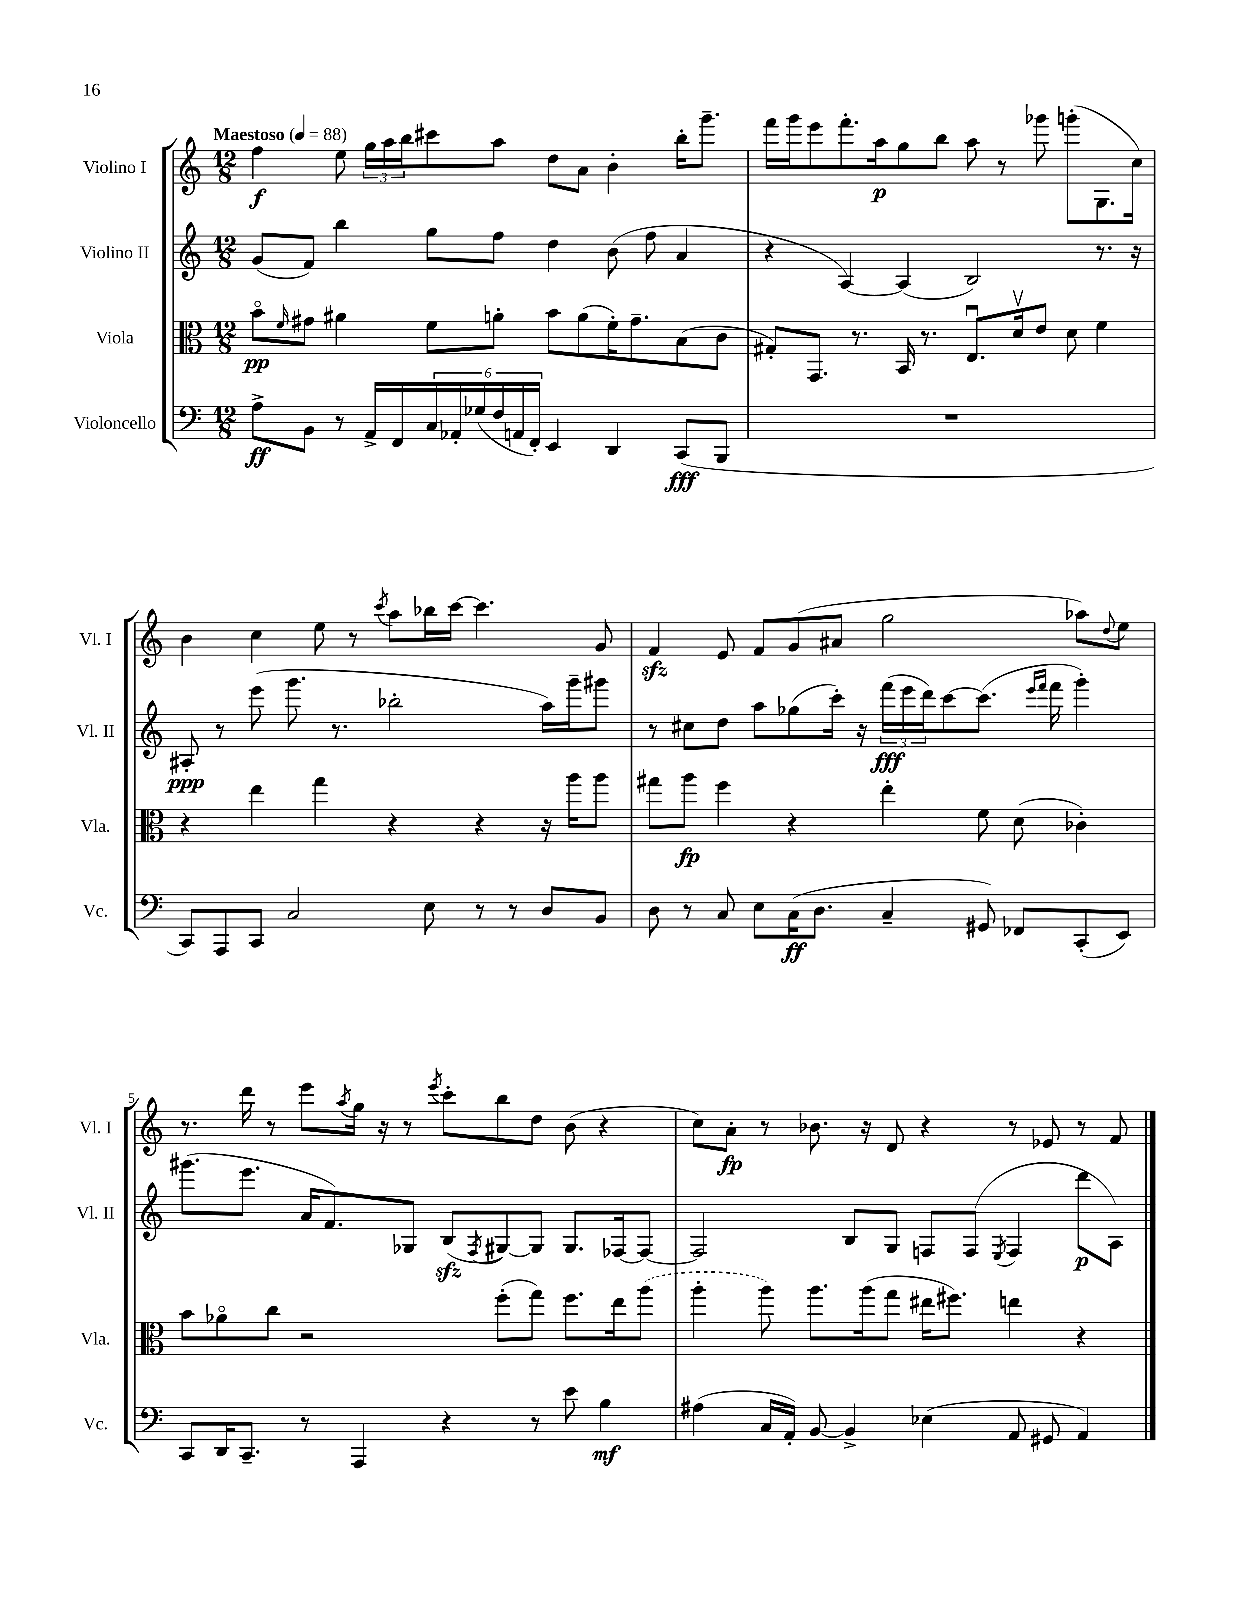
<<
\new StaffGroup <<
\new Staff = "s0" \with { instrumentName = "Violino I" shortInstrumentName = "Vl. I" } {
    \clef treble \key c \major \numericTimeSignature \time 12/8 \tempo "Maestoso" 4 = 88
    f''4\f e''8 \tuplet 3/2 { g''16 a''16 b''16 } cis'''8 a''8 d''8 a'8 b'4-. b''16-. g'''8.-- |
    f'''16 g'''16 e'''8 f'''8.-. a''16\p g''8 b''8 a''8 r8 ges'''8 g'''8-.( g8. c''16) |
    b'4 c''4 e''8 r8 \acciaccatura { c'''8 } a''8 bes''16 c'''16~ c'''4. g'8 |
    f'4\sfz e'8 f'8 g'8( ais'8 g''2 aes''8) \appoggiatura { d''8 } e''8 |
    r8. d'''16 r8 e'''8 \acciaccatura { a''8 } g''16 r16 r8 \acciaccatura { e'''8 } c'''8-. b''8 d''8 b'8( r4 |
    c''8) a'8-.\fp r8 bes'8. r16 d'8 r4 r8 ees'8 r8 f'8 \bar "|." |
}
\new Staff = "s1" \with { instrumentName = "Violino II" shortInstrumentName = "Vl. II" } {
    \clef treble \key c \major \numericTimeSignature \time 12/8
    g'8( f'8) b''4 g''8 f''8 d''4 b'8( f''8 a'4 |
    r4 a4~) a4( b2) r8. r16 |
    ais8-.\ppp r8 e'''8( g'''8. r8. bes''2-. a''16) g'''16-- gis'''8 |
    r8 cis''8 d''8 a''8 ges''8( c'''16-.) r16 \tuplet 3/2 { f'''16\fff( e'''16 d'''16) } c'''8~ c'''8.( \grace { e'''16 f'''16 } f'''16 g'''4-.) |
    gis'''8.( e'''8. a'16 f'8.) ges8 b8\sfz( \acciaccatura { f8 } gis8~) gis8 gis8. fes16~ fes8~ |
    fes2 b8 g8 f8 f8( \acciaccatura { e8 } f4 d'''8\p a8) \bar "|." |
}
\new Staff = "s2" \with { instrumentName = "Viola" shortInstrumentName = "Vla." } {
    \clef alto \key c \major \numericTimeSignature \time 12/8
    b'8\flageolet\pp \grace { f'16 } gis'8 ais'4 f'8 a'8-. b'8 a'8( f'16-.) gis'8.-- b8( c'8 |
    gis8-.) g,8. r8. b,16 r8. e8.\downbow d'16\upbow e'8 d'8 f'4 |
    r4 e''4 g''4 r4 r4 r16 a''16 a''8 |
    gis''8 a''8\fp f''4 r4 e''4-. f'8 d'8( ces'4-.) |
    b'8 aes'8\flageolet c''8 r2 f''8-.( g''8) f''8. e''16 \once \slurDashed a''8( |
    a''4-. a''8) a''8. a''16( g''8 eis''16 fis''8.) e''4 r4 \bar "|." |
}
\new Staff = "s3" \with { instrumentName = "Violoncello" shortInstrumentName = "Vc." } {
    \clef bass \key c \major \numericTimeSignature \time 12/8
    a8->\ff b,8 r8 a,16-> f,16 \tuplet 6/4 { c16 aes,16-. ges16( f16 a,16 f,16-.) } e,4 d,4 c,8\fff( b,,8 |
    R1. |
    c,8) a,,8 c,8 c2 e8 r8 r8 d8 b,8 |
    d8 r8 c8 e8 c16\ff( d8. c4-- gis,8) fes,8 c,8-.( e,8) |
    c,8 d,16 c,8.-- r8 a,,4 r4 r8 e'8 b4\mf |
    ais4( c16 a,16-.) b,8~ b,4-> ees4( a,8 gis,8 a,4) \bar "|." |
}
>>
>>
\layout { \context { \Score \override BarNumber.break-visibility = ##(#f #t #t) barNumberVisibility = #(every-nth-bar-number-visible 5) } }
